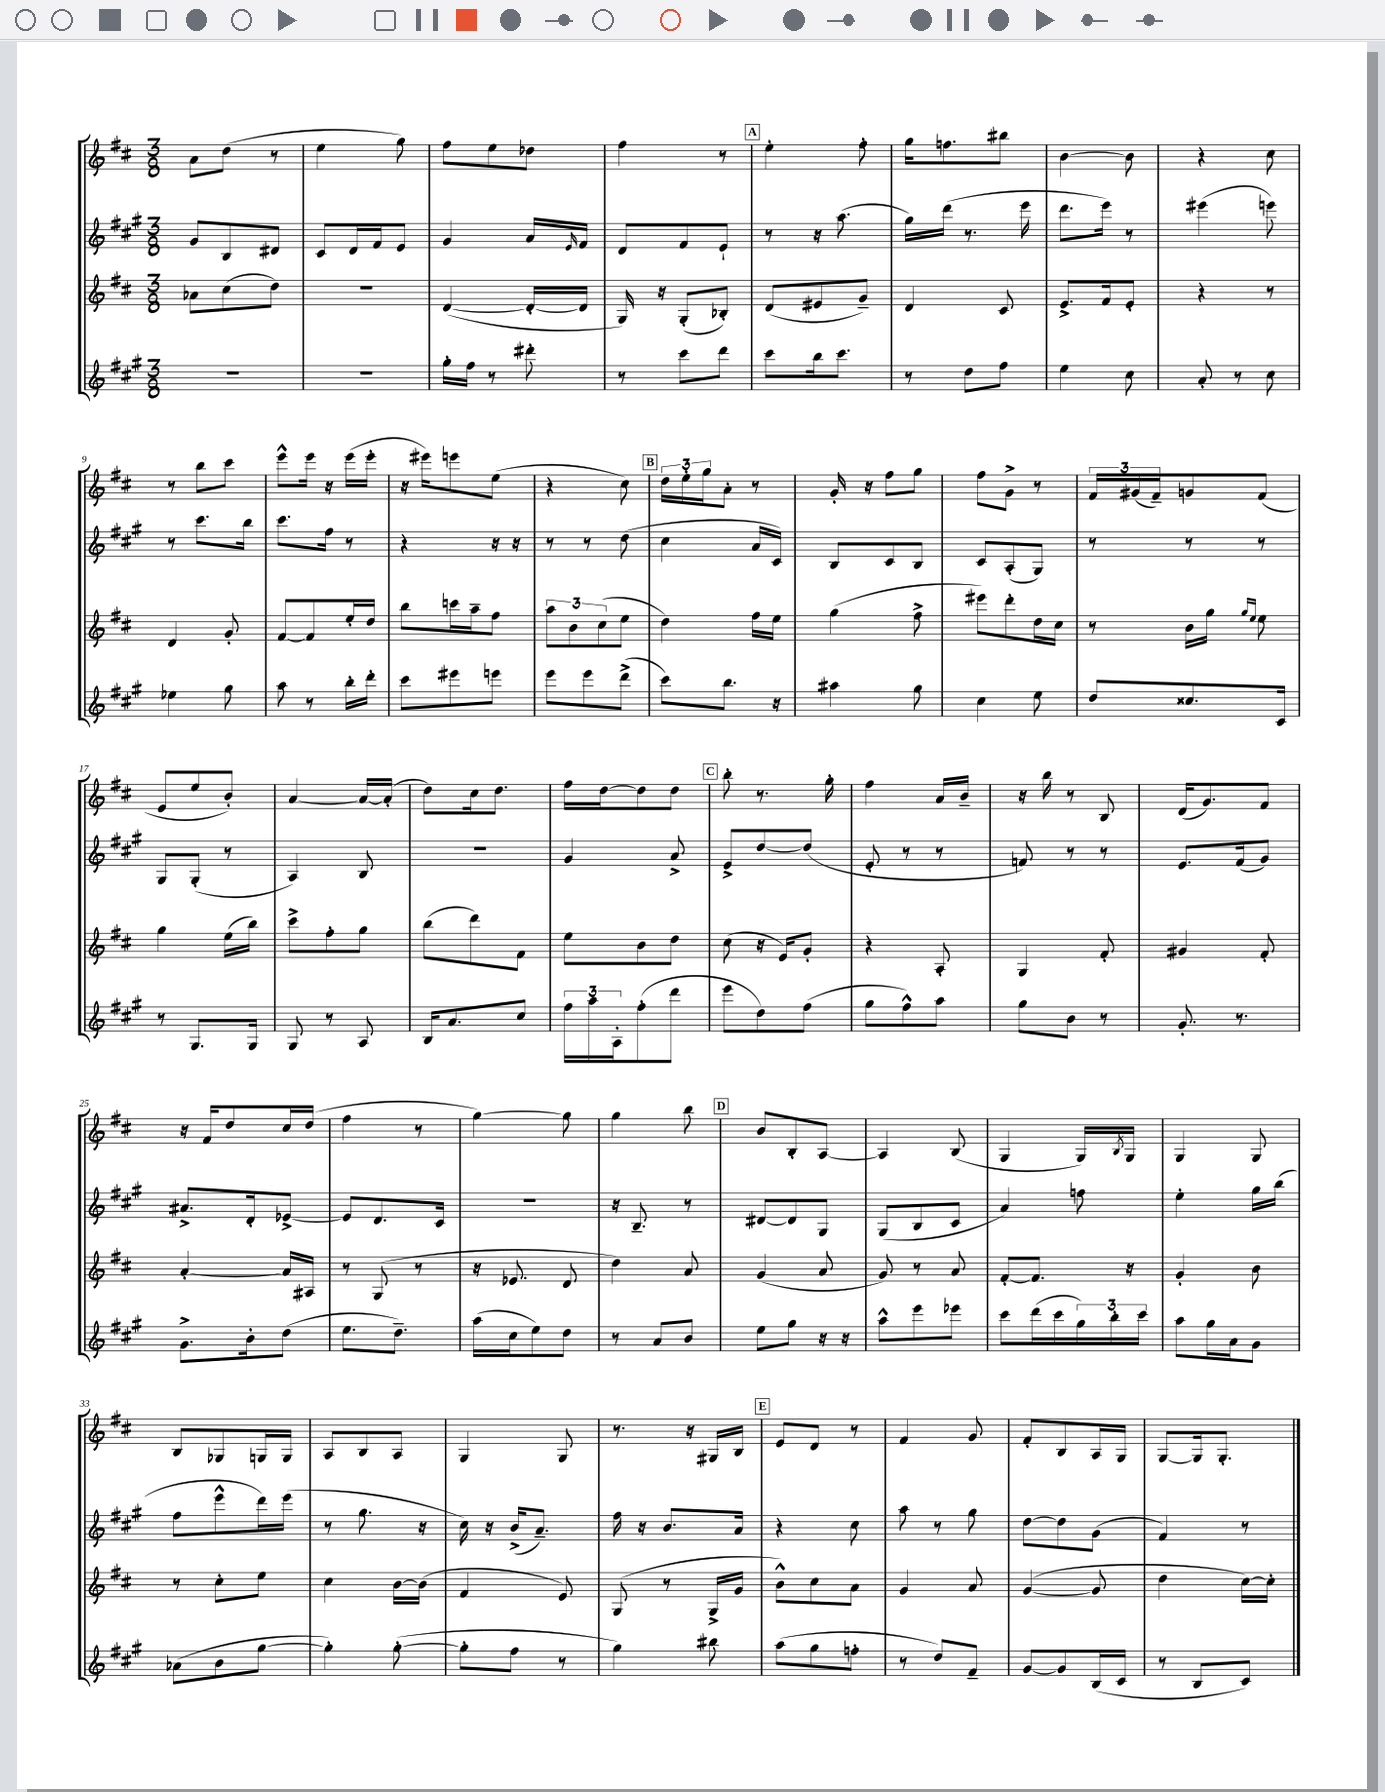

**kern	**kern	**kern	**kern
*staff4	*staff3	*staff2	*staff1
*clefG2	*clefG2	*clefG2	*clefG2
*k[f#c#g#]	*k[f#c#]	*k[f#c#g#]	*k[f#c#]
*M3/8	*M3/8	*M3/8	*M3/8
4.r	8a-	8g#	8a
.	(8cc#	8B	(8dd
.	8dd)	8d#	8r
=	=	=	=
4.r	4.r	8c#	4ee
.	.	16d	.
.	.	16f#	.
.	.	8e	8gg)
=	=	=	=
16gg#'	([4d	4g#	8ff#
16ff#	.	.	.
8r	.	.	8ee
8ddd#'	16d'_	16a	8dd-
.	.	16qqe	.
.	16d]	16f#	.
=	=	=	=
8r	16G)	8d	4ff#
.	16r	.	.
8ccc#	(8G'	8f#	.
8ddd	8B-')	8e`	8r
=	=	=	=
8ccc#	(8d	8r	4ee'
16bb	8e#	16r	.
8.ccc#	.	(8.aa	.
.	8g~)	.	8ff#'
=	=	=	=
8r	4d	16gg#)	16gg
.	.	(16ddd	8.ff
8dd	.	8.r	.
8ff#	8c#	.	8bb#
.	.	16eee	.
=	=	=	=
4ee	8.e^	8.ddd	[4b
.	16f#	16eee)	.
8cc#	8e'	8r	8b]
=	=	=	=
8a'	4r	(4eee#	4r
8r	.	.	.
8cc#	8r	8eee)	8cc#
=	=	=	=
4ee-	4d	8r	8r
.	.	8.ccc#	8bb
8gg#	8g'	.	8ccc#
.	.	16bb	.
=	=	=	=
8aa	[8f#	8.ccc#	8eee^^
8r	8f#]	.	16eee
.	.	16ff#	16r
16bb'	16ee'	8r	(16eee
16ddd'	16dd	.	16eee'
=	=	=	=
8ccc#	8bb	4r	16r
.	.	.	16eee#)
8eee#	16ccc	.	8eee
.	16aa~	.	.
8eee	8ff#	16r	(8ee
.	.	16r	.
=	=	=	=
8eee	12aa	8r	4r
.	12b	.	.
8eee	.	8r	.
.	(12cc#	.	.
(8ddd^	8ee	(8dd	8cc#)
=	=	=	=
8ccc#)	4dd)	4cc#	24dd
.	.	.	24ee'
.	.	.	24gg
8.bb	.	.	8a'
.	16ff#	16a	8r
16r	16ee	16c#)	.
=	=	=	=
4aa#	(4gg	8B	16g'
.	.	.	16r
.	.	8c#	8ff#
8gg#	8ff#^	8B	8gg
=	=	=	=
4cc#	8eee#)	8c#	8ff#
.	8ddd'	(8A'	8g^
8ee	16dd	8G#)	8r
.	16cc#	.	.
=	=	=	=
8dd	8r	8r	24f#
.	.	.	(24g#
.	.	.	24f#~)
8.cc##	16b	8r	8g
.	16gg	.	.
.	16qqgg	.	.
.	16qqee	.	.
.	8ee	8r	(8f#
16c#	.	.	.
=	=	=	=
8r	4gg	8G#	8e
8.G#	.	(8G#'	8ee
.	(16ee	8r	8b')
16G#	16bb)	.	.
=	=	=	=
8G#	8ccc#^	4A)	[4a
8r	8ff#'	.	.
8A	8gg	8B	16a_
.	.	.	(16a']
=	=	=	=
16B	(8bb	4.r	8dd)
8.a	.	.	.
.	8ddd)	.	16cc#
.	.	.	8.dd
8cc#	8f#	.	.
=	=	=	=
24ff#	8ee	4g#	16ff#
24aa	.	.	.
.	.	.	[16dd
24A'	.	.	.
(8ff#'	8b	.	8dd]
8ddd	8dd	8a^	8dd
=	=	=	=
8eee	(8cc#	8e^	8bb'
8dd)	16r	[8dd	8.r
.	16e)	.	.
(8ff#	8g'	(8dd]	.
.	.	.	16gg'
=	=	=	=
8gg#	4r	8e'	4ff#
8ff#^^)	.	8r	.
8aa	8A'	8r	16a
.	.	.	16b~
=	=	=	=
8gg#	4G	8f)	16r
.	.	.	16bb
8b	.	8r	8r
8r	8f#'	8r	8B
=	=	=	=
8.g#'	4g#	8.e	(16d
.	.	.	8.g)
8.r	.	(16f#	.
.	8f#'	8g#)	8f#
=	=	=	=
8.g#^	[4a'	8.a#^	16r
.	.	.	16f#
.	.	.	8dd
16b'	.	16d'	.
(8dd	16a]	[8e-^	16cc#
.	16A#	.	(16dd
=	=	=	=
8.ee	8r	8e-]	4ff#
.	(8G	8.d	.
8.dd~)	.	.	.
.	8r	.	8r
.	.	16c#	.
=	=	=	=
(16aa	16r	4.r	[4gg)
16cc#	8.e-	.	.
8ee)	.	.	.
8dd	8d	.	8gg]
=	=	=	=
8r	4dd)	16r	4gg
.	.	8.B~	.
8a	.	.	.
8b	8a	8r	8bb
=	=	=	=
8ee	(4g	[8d#	8b
8gg#	.	8d#]	8B'
16r	8a	8G#	[8A
16r	.	.	.
=	=	=	=
8aa^^	8g)	(8G#	4A]
8eee	8r	8B	.
8eee-	8a	8c#	(8B
=	=	=	=
8ccc#	[8f#'	4a)	4G
(16ddd	8.f#]	.	.
16ccc#	.	.	.
24gg#)	.	8ff	16G)
24bb'	.	.	.
.	.	.	8qB
.	16r	.	16G
24ccc#	.	.	.
=	=	=	=
8aa	4g'	4ee'	4G
16gg#	.	.	.
16a	.	.	.
8g#	8b	16gg#	8G
.	.	(16bb	.
=	=	=	=
(8a-	8r	8ff#	8B
8b	8cc#'	8eee^^	8G-
[8gg#	8ee	16ddd)	16G
.	.	(16eee	16G
=	=	=	=
4gg#'])	4cc#	8r	8A
.	.	8.gg#	8B
([8gg#'	[16b	.	8A
.	(16b]	16r	.
=	=	=	=
8gg#']	4f#	16cc#)	4G
.	.	16r	.
8ff#	.	(16b^	.
.	.	8.a~)	.
8r	8e)	.	8G
=	=	=	=
4gg#)	(8G	16ff#	8.r
.	.	16r	.
.	8r	8.b	.
.	.	.	16r
8bb#	16G^	.	16G#
.	16g	16a	16B
=	=	=	=
(8aa	8b^^)	4r	8e
8gg#	8cc#	.	8d
8ff'	8a	8cc#	8r
=	=	=	=
8r	4g	8aa	4f#
8dd)	.	8r	.
8f#~	8a	8gg#	8g
=	=	=	=
[8g#	([4g	[8dd	8f#'
8g#]	.	8dd]	8B
(16B	8g]	(8g#	16A
16c#	.	.	16G
=	=	=	=
8r	4dd	4f#)	[8G
8B	.	.	16G]
.	.	.	8.G'
8c#)	[16cc#)	8r	.
.	16cc#']	.	.
==	==	==	==
*-	*-	*-	*-
